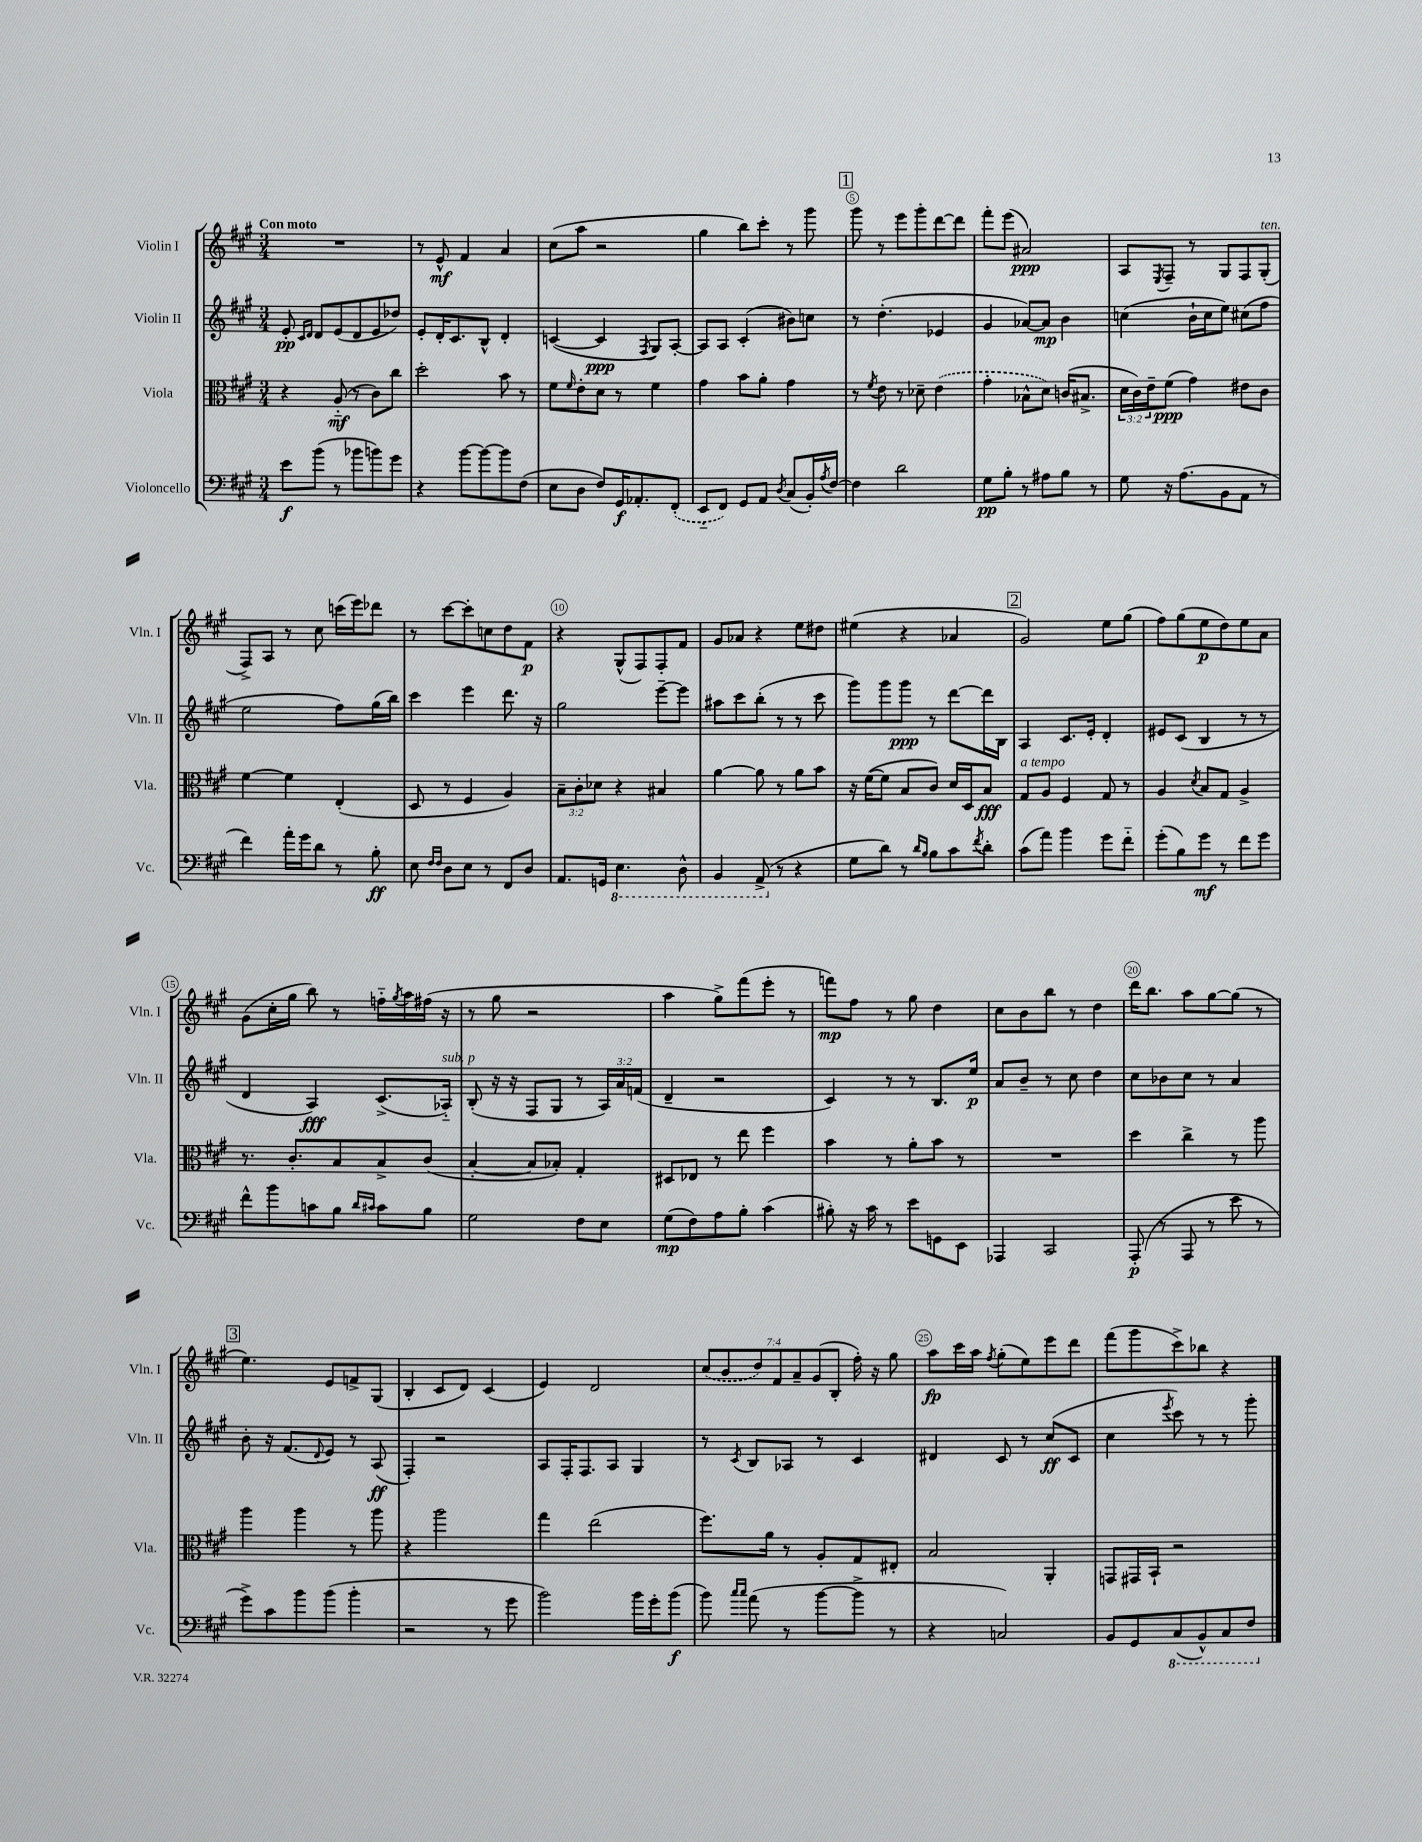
<<
\new StaffGroup <<
\new Staff = "s0" \with { instrumentName = "Violin I" shortInstrumentName = "Vln. I" } {
    \clef treble \key a \major \numericTimeSignature \time 3/4 \override Staff.TupletNumber.text = #tuplet-number::calc-fraction-text \tempo "Con moto"
    R2. |
    r8 e'8-^\mf fis'4 a'4 |
    cis''8( a''8 r2 |
    gis''4 b''8) cis'''8-. r8 gis'''8 |
    \mark \markup { \box "1" } gis'''8 r8 e'''8 gis'''8-. d'''8~ d'''8 |
    fis'''8-. e'''8( ais'2\ppp) |
    a8 \acciaccatura { e8 } fis8-- r8 gis8 fis8 gis8-.^\markup { \italic "ten." }( |
    fis8->) a8 r8 cis''8 c'''16( e'''16) des'''8 |
    r8 cis'''8~ cis'''8-. c''8 d''8 fis'8\p |
    r4 gis8-^( fis8) fis8-. fis'8 |
    gis'8 aes'8 r4 e''8 dis''8 |
    eis''4( r4 aes'4 |
    \mark \markup { \box "2" } gis'2) e''8 gis''8( |
    fis''8) gis''8( e''8\p d''8) e''8 a'8 |
    gis'8( cis''16-. gis''16 b''8) r8 f''16-_ \acciaccatura { gis''8 } a''16 fis''16( r16 |
    r8 gis''8 r2 |
    a''4 gis''8->) fis'''8( e'''8-. r8 |
    f'''8\mp) fis''8 r8 gis''8 d''4 |
    cis''8 b'8 b''8 r8 d''4 |
    d'''16 b''8. a''8 gis''8~ gis''8( r8 |
    \mark \markup { \box "3" } e''4.) e'8 f'8-> gis8( |
    b4-. cis'8 d'8) cis'4( |
    e'4) d'2 |
    \tuplet 7/4 { \once \slurDashed cis''8( b'8 d''8) fis'8 a'8-- gis'8( b8-. } fis''16-.) r16 gis''8 |
    a''8\fp cis'''16 a''16 \acciaccatura { fis''8 } gis''8-.( e''8) e'''8 d'''8 |
    fis'''8( gis'''8 cis'''8->) bes''8 r4 \bar "|." |
}
\new Staff = "s1" \with { instrumentName = "Violin II" shortInstrumentName = "Vln. II" } {
    \clef treble \key a \major \numericTimeSignature \time 3/4 \override Staff.TupletNumber.text = #tuplet-number::calc-fraction-text
    e'8-.\pp \grace { cis'16 d'16 } d'8 e'8( d'8 e'8 des''8) |
    e'8-. d'16-. cis'8. b8-^ d'4-. |
    c'4~( c'4\ppp \acciaccatura { fis8 } gis8) a8~-. |
    a8 a8 cis'4-.( bis'8) c''8 |
    \mark \markup { \box "1" } r8 d''4.-.( ees'4 |
    gis'4 aes'8~) aes'8\mp b'4 |
    c''4( b'16-! c''16 e''8) cis''8( fis''8 |
    e''2 fis''8) gis''16( b''16) |
    cis'''4 e'''4 d'''8. r16 |
    gis''2 e'''8~-- e'''8 |
    ais''8 cis'''8 b''8-.( r8 r8 cis'''8 |
    gis'''8) gis'''8 gis'''8\ppp r8 d'''8~ d'''16 b16 |
    \mark \markup { \box "2" } a4 cis'8. e'16-. d'4-. |
    eis'8 cis'8( b4 r8 r8 |
    d'4 a4\fff) cis'8.->( aes16-_^\markup { \italic "sub. p" }) |
    b8-.( r16 r16 fis8 gis8 r8 \tuplet 3/2 { a16) a'16 f'16( } |
    d'4-- r2 |
    cis'4) r8 r8 b8. e''16\p |
    a'8 b'8-- r8 cis''8 d''4 |
    cis''8 bes'8 cis''8 r8 a'4 |
    \mark \markup { \box "3" } b'8-. r16 fis'8.( \appoggiatura { d'8 } e'8) r8 a8\ff( |
    fis4-.) r2 |
    a8 fis16-. fis8. a8 gis4 |
    r8 \acciaccatura { cis'8 } b8 aes8 r8 cis'4 |
    dis'4 cis'8 r8 cis''8\ff( cis'8 |
    cis''4 \acciaccatura { e'''8 } cis'''8) r8 r8 gis'''8-. \bar "|." |
}
\new Staff = "s2" \with { instrumentName = "Viola" shortInstrumentName = "Vla." } {
    \clef alto \key a \major \numericTimeSignature \time 3/4 \override Staff.TupletNumber.text = #tuplet-number::calc-fraction-text
    r4 a8-_\mf( r8 cis'8) cis''8 |
    d''2-. b'8 r8 |
    fis'8 \grace { fis'16 } e'8-. d'8 r8 fis'4 |
    gis'4 b'8 a'8-. gis'4 |
    \mark \markup { \box "1" } r8 \acciaccatura { fis'8 } e'8 r8 des'8-- \once \slurDashed e'4( |
    gis'4-. bes8-^ d'8) c'16( bis8.-> |
    \tuplet 3/2 { d'16 cis'16) e'16-- } fis'8\ppp( gis'4) eis'8 cis'8 |
    fis'4~ fis'4 e4-.( |
    d8 r8 fis4 a4) |
    \tuplet 3/2 { b8-- cis'8-. des'8 } r4 bis4 |
    a'4~ a'8 r8 a'8 b'8 |
    r16 fis'16~( fis'8 b8 cis'8) d'16 d16 b8\fff |
    \mark \markup { \box "2" } gis8^\markup { \italic "a tempo" } a8 fis4 gis8 r8 |
    a4 \acciaccatura { d'8 } b8 gis8 a4-> |
    r8. cis'8.-. b8 b8-> cis'8( |
    b4~-. b8 bes8-.) gis4-. |
    dis8 ees8 r8 e''8 fis''4 |
    b'4 r8 a'8-. b'8 r8 |
    R2. |
    d''4 cis''4-> r8 a''8 |
    \mark \markup { \box "3" } a''4 a''4 r8 a''8 |
    r4 a''2 |
    gis''4 e''2( |
    fis''8.) a'16 r8 a8-. gis8 eis8-. |
    b2 a,4-. |
    g,8 gis,16 b,16-! r2 \bar "|." |
}
\new Staff = "s3" \with { instrumentName = "Violoncello" shortInstrumentName = "Vc." } {
    \clef bass \key a \major \numericTimeSignature \time 3/4
    e'8\f b'8( r8 bes'8 b'8) gis'8 |
    r4 b'8~ b'8~ b'8 fis8( |
    e8 d8 fis8) gis,16\f aes,8.-. \once \slurDashed fis,8-.( |
    e,8-_ fis,8) gis,8 a,8 \acciaccatura { d8 } cis8( b,16-.) \acciaccatura { a8 } fis16~ |
    \mark \markup { \box "1" } fis4 d'2 |
    gis8\pp b8-. r8 ais8 b8 r8 |
    gis8 r16 a8.( b,8 a,8 r8 |
    fis'4) a'16-. gis'16 d'8 r8 b8-.\ff |
    e8 \grace { fis16 fis16 } d8 e8 r8 fis,8 d8 |
    a,8. g,16 \ottava #-1 e,4. d,8-^ |
    b,,4 a,,8->( \ottava #0 r8 r4 |
    gis8 d'8) r8 \grace { d'16 b16 } b8 cis'8 \acciaccatura { fis'8 } d'8-. |
    \mark \markup { \box "2" } cis'8( a'8) b'4 gis'8 fis'8-_ |
    gis'8-.( b8) gis'8\mf r8 fis'8 gis'8 |
    fis'8-^ b'8 c'8 b8 \grace { d'16 cis'16 } cis'8 b8 |
    gis2 fis8 e8 |
    gis8\mp( fis8) a8 b8-. cis'4( |
    bis8-.) r16 cis'16 r8 e'8 g,8 e,8 |
    aes,,4 cis,2 |
    a,,8-.\p( r8 a,,8 r8 e'8 r8 |
    \mark \markup { \box "3" } gis'8->) cis'8 b'8 b'8( b'4-. |
    r2 r8 gis'8 |
    b'2) b'16 gis'16-. b'8\f( |
    b'8) \grace { cis''16 cis''16 } a'8( r8 b'8~ b'8-> r8 |
    r4 c2) |
    b,8 gis,8 \ottava #-1 cis,8( b,,8-^) cis,8 fis,8 \ottava #0 \bar "|." |
}
>>
>>
\layout { \context { \Score \override BarNumber.break-visibility = ##(#f #t #t) barNumberVisibility = #(every-nth-bar-number-visible 5) \override BarNumber.stencil = #(make-stencil-circler 0.1 0.3 ly:text-interface::print) } }
